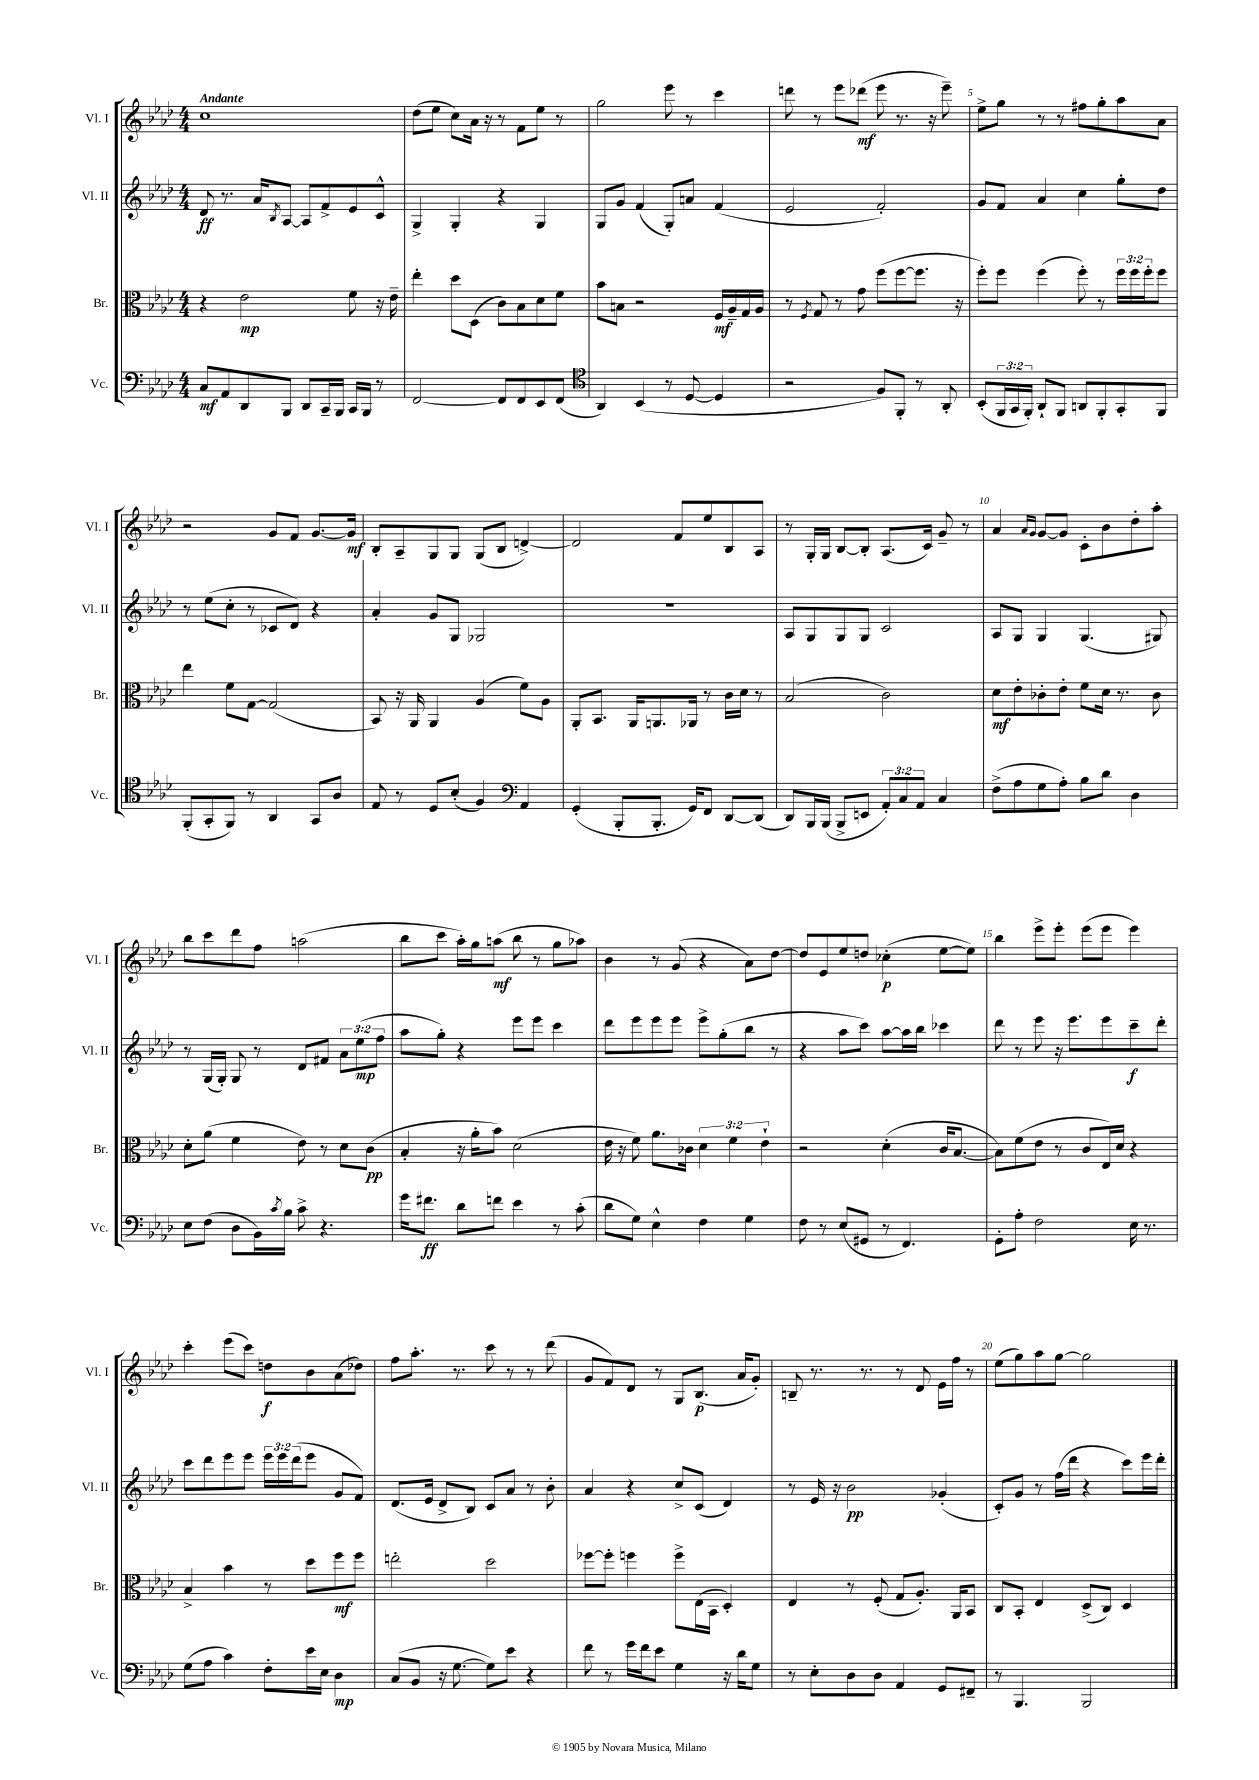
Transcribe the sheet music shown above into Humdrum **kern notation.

**kern	**dynam	**kern	**dynam	**kern	**dynam	**kern	**dynam
*part4	*part4	*part3	*part3	*part2	*part2	*part1	*part1
*staff4	*staff4	*staff3	*staff3	*staff2	*staff2	*staff1	*staff1
*I"Vc.	*	*I"Br.	*	*I"Vl. II	*	*I"Vl. I	*
*I'Vc.	*	*I'Br.	*	*I'Vl. II	*	*I'Vl. I	*
*clefF4	*	*clefC3	*	*clefG2	*	*clefG2	*
*k[b-e-a-d-]	*	*k[b-e-a-d-]	*	*k[b-e-a-d-]	*	*k[b-e-a-d-]	*
*M4/4	*	*M4/4	*	*M4/4	*	*M4/4	*
=1	=1	=1	=1	=1	=1	=1	=1
!	!	!	!	!	!	!LO:TX:a:B:t=Andante	!
8C/L	mf	4r	.	8d-/	ff	1cc	.
8AA-/	.	.	.	8.r	.	.	.
8DD-/	.	2e-\	mp	.	.	.	.
.	.	.	.	16a-/KL	.	.	.
.	.	.	.	8qB-/	.	.	.
8BBB-/J	.	.	.	[8A-/J	.	.	.
8DD-/L	.	.	.	8A-/L]	.	.	.
16CC~/L	.	.	.	8f^/	.	.	.
16BBB-/JJ	.	.	.	.	.	.	.
16CC/LL	.	8f\	.	8e-/	.	.	.
16BBB-/JJ	.	.	.	.	.	.	.
8r	.	16r	.	8c^^/J	.	.	.
.	.	16e-~\	.	.	.	.	.
=2	=2	=2	=2	=2	=2	=2	=2
[2FF/	.	4ee-'\	.	4G^/	.	(8dd-\L	.
.	.	.	.	.	.	8ee-\J	.
.	.	8dd-\L	.	4G'/	.	8cc\L)	.
.	.	(8D-\J	.	.	.	16a-\Jk	.
.	.	.	.	.	.	16r	.
8FF/L]	.	8c\L)	.	4r	.	8r	.
8FF/	.	8B-\	.	.	.	8f\L	.
8EE-/	.	8d-\	.	4G/	.	8ee-\J	.
(8FF/J	.	8f\J	.	.	.	8r	.
=3	=3	=3	=3	=3	=3	=3	=3
*clefC4	*	*	*	*	*	*	*
4AA-/)	.	8b-\L	.	8G/L	.	2gg\	.
.	.	8Bn\J	.	8g/J	.	.	.
(4BB-/	.	2r	.	(4f/	.	.	.
8r	.	.	.	8G'/L)	.	8eee-\	.
[8D-/	.	.	.	8an/J	.	8r	.
4D-/]	.	16F/LL	mf	(4f/	.	4ccc\	.
.	.	16A-~/	.	.	.	.	.
.	.	16G/	.	.	.	.	.
.	.	16A-/JJ	.	.	.	.	.
=4	=4	=4	=4	=4	=4	=4	=4
2r	.	8r	.	2e-/	.	8dddn\	.
.	.	8qF/	.	.	.	.	.
.	.	8G/	.	.	.	8r	.
.	.	8r	.	.	.	8eee-\L	.
.	.	8g\	.	.	.	(8ddd-X\J	mf
8F/L)	.	(8ff\L	.	2f'/)	.	8eee-\	.
8FF'/J	.	[8ff\	.	.	.	8.r	.
8r	.	8.ff\J]	.	.	.	.	.
.	.	.	.	.	.	16r	.
8AA-'/	.	.	.	.	.	8eee-~\)	.
.	.	16r	.	.	.	.	.
=5	=5	=5	=5	=5	=5	=5	=5
(8BB-'/L	.	8ff'\L)	.	8g/L	.	8ee-^\L	.
24FF/L	.	8ff\J	.	8f/J	.	8gg\J	.
24GG/	.	.	.	.	.	.	.
24FF'/JJ)	.	.	.	.	.	.	.
8AA-`/L	.	(4ff\	.	4a-/	.	8r	.
8FF/J	.	.	.	.	.	8r	.
8AAn/L	.	8ff'\)	.	4cc\	.	8ff#X\L	.
8FF'/	.	8r	.	.	.	8gg'\	.
8GG'/	.	24ff\LL	.	8gg'\L	.	8aa-\	.
.	.	24ff\	.	.	.	.	.
.	.	24ff'\J	.	.	.	.	.
8FF/J	.	8ff\J	.	8dd-\J	.	8a-\J	.
!!LO:LB:g=z
=6	=6	=6	=6	=6	=6	=6	=6
(8FF'/L	.	4ee-\	.	8r	.	2r	.
8GG'/	.	.	.	(8ee-\L	.	.	.
8FF/J)	.	8f\L	.	8cc'\J	.	.	.
8r	.	[8G\J	.	8r	.	.	.
4AA-/	.	(2G/]	.	8c-X/L	.	8g/L	.
.	.	.	.	8d-/J)	.	8f/J	.
8GG/L	.	.	.	4r	.	[8.g/L	.
8A-/J	.	.	.	.	.	.	.
.	.	.	.	.	.	16g/Jk]	mf
=7	=7	=7	=7	=7	=7	=7	=7
8E-/	.	8BB-/)	.	4a-'/	.	8B-'/L	.
8r	.	16r	.	.	.	8A-~/	.
.	.	16AA-/	.	.	.	.	.
8D-/L	.	4AA-/	.	8g/L	.	8G/	.
(8B-'/J	.	.	.	8G/J	.	8G/J	.
4F/)	.	(4A-/	.	2G-X/	.	(8G/L	.
.	.	.	.	.	.	8B-/J	.
*clefF4	*	*	*	*	*	*	*
4AA-/	.	8f\L)	.	.	.	[4dn^/)	.
.	.	8A-\J	.	.	.	.	.
=8	=8	=8	=8	=8	=8	=8	=8
(4GG'/	.	8AA-'/L	.	1r	.	2d/]	.
.	.	8.BB-/J	.	.	.	.	.
8BBB-'/L	.	.	.	.	.	.	.
.	.	16AA-/KL	.	.	.	.	.
8.BBB-'/J	.	8.AAn/	.	.	.	.	.
.	.	.	.	.	.	8f/L	.
16GG/KL)	.	16AA-X/Jk	.	.	.	.	.
8FF/J	.	8r	.	.	.	8ee-/	.
[8DD-/L	.	16c\LL	.	.	.	8B-/	.
.	.	16d-\JJ	.	.	.	.	.
(8DD-/J]	.	8r	.	.	.	8A-/J	.
=9	=9	=9	=9	=9	=9	=9	=9
8DD-/L)	.	(2B-/	.	8A-/L	.	8r	.
16BBB-/L	.	.	.	8G/	.	16G'/LL	.
(16BBB-/JJ	.	.	.	.	.	16G/JJ	.
8BBB-^/L	.	.	.	8G/	.	[8B-/L	.
8EEn/J	.	.	.	8G/J	.	8B-'/J]	.
12AA-'/L)	.	2c\)	.	2c/	.	(8.A-/L	.
12C/	.	.	.	.	.	.	.
12AA-/J	.	.	.	.	.	.	.
.	.	.	.	.	.	16c/Jk)	.
4C/	.	.	.	.	.	8g~/	.
.	.	.	.	.	.	8r	.
=10	=10	=10	=10	=10	=10	=10	=10
(8F^\L	.	8d-\L	mf	8A-/L	.	4a-/	.
8A-\	.	8e-'\	.	8G/J	.	.	.
.	.	.	.	.	.	16qqa-/LL	.
.	.	.	.	.	.	16qqg/JJ	.
8G\	.	8c-X'\	.	4G/	.	[8g/L	.
8A-'\J)	.	8e-'\J	.	.	.	8g/J]	.
8B-\L	.	8f\L	.	(4.G/	.	8c'\L	.
8d-\J	.	16d-\Jk	.	.	.	8b-\	.
.	.	8.r	.	.	.	.	.
4D-\	.	.	.	.	.	8dd-'\	.
.	.	8c-\	.	8G#X/)	.	8aa-'\J	.
!!LO:LB:g=z
=11	=11	=11	=11	=11	=11	=11	=11
8E-\L	.	8d-'\L	.	8r	.	8bb-\L	.
(8F\J	.	(8a-\J	.	(16G/LL	.	8ccc\	.
.	.	.	.	16G'/JJ)	.	.	.
8D-\L	.	4f\	.	8G/	.	8ddd-\	.
16BB-\L)	.	.	.	8r	.	8ff\J	.
8qc/	.	.	.	.	.	.	.
16B-\JJ	.	.	.	.	.	.	.
8c^\	.	8e-\)	.	8d-/L	.	(2aan\	.
4.r	.	8r	.	8f#X/J	.	.	.
.	.	8d-\L	.	12a-\L	.	.	.
.	.	.	.	(12ee-\	mp	.	.
.	.	(8c\J	pp	.	.	.	.
.	.	.	.	12ff\J	.	.	.
=12	=12	=12	=12	=12	=12	=12	=12
16g\KL	.	4B-'/	.	8aa-\L	.	8bb-\L	.
8.f#X\J	ff	.	.	.	.	.	.
.	.	.	.	8gg'\J)	.	8ccc\J	.
8d-\L	.	16r	.	4r	.	16aa-'\LL)	.
.	.	16a-'\KL	.	.	.	16gg\J	.
8fn\J	.	8b-\J)	.	.	.	(8aan\J	mf
4e-\	.	(2d-\	.	8eee-\L	.	8bb-\	.
.	.	.	.	8eee-\J	.	8r	.
8r	.	.	.	4ccc\	.	8gg\L	.
(8c'\	.	.	.	.	.	8aa-X\J)	.
=13	=13	=13	=13	=13	=13	=13	=13
8d-\L	.	16e-\	.	8ddd-\L	.	4b-\	.
.	.	16r	.	.	.	.	.
8G\J)	.	8f\)	.	8eee-\	.	.	.
4E-^^\	.	8.a-\L	.	8eee-\	.	8r	.
.	.	.	.	8eee-\J	.	(8g/	.
.	.	16c-X\Jk	.	.	.	.	.
4F\	.	6d-\	.	8eee-^\L	.	4r	.
.	.	.	.	(8gg'\	.	.	.
.	.	6f\	.	.	.	.	.
4G\	.	.	.	8bb-\J	.	8a-\L)	.
.	.	6e-`\	.	.	.	.	.
.	.	.	.	8r	.	[8dd-\J	.
=14	=14	=14	=14	=14	=14	=14	=14
8F\	.	2r	.	4r	.	8dd-/L]	.
8r	.	.	.	.	.	8e-/	.
(8E-/L	.	.	.	8aa-\L	.	8ee-/	.
8GG#X/J	.	.	.	8ccc\J)	.	8ddn/J	.
8r	.	(4d-'\	.	[8aa-\L	.	(4cc-X'\	p
4.FF/)	.	.	.	16aa-\L]	.	.	.
.	.	.	.	16bb-\JJ	.	.	.
.	.	16c/KL	.	4ccc-X\	.	[8ee-\L	.
.	.	[8.B-/J	.	.	.	.	.
.	.	.	.	.	.	8ee-\J])	.
=15	=15	=15	=15	=15	=15	=15	=15
8GG'\L	.	8B-\L])	.	8ddd-\	.	4bb-\	.
8A-'\J	.	(8f\	.	8r	.	.	.
2F\	.	8e-\J	.	8eee-\	.	8eee-^\L	.
.	.	8r	.	16r	.	8eee-'\J	.
.	.	.	.	8.eee-\L	.	.	.
.	.	8c/L	.	.	.	(8eee-\L	.
.	.	16E-/L)	.	8eee-\	.	8eee-\J	.
.	.	16d-/JJ	.	.	.	.	.
16E-\	.	4r	.	8ccc~\	f	4eee-\)	.
8.r	.	.	.	.	.	.	.
.	.	.	.	8ddd-'\J	.	.	.
!!LO:LB:g=z
=16	=16	=16	=16	=16	=16	=16	=16
(8G\L	.	4B-^/	.	8ccc\L	.	4ccc'\	.
8A-\J	.	.	.	8ddd-\	.	.	.
4c\)	.	4b-\	.	8eee-\	.	(8eee-\L	.
.	.	.	.	8eee-\J	.	8ccc\J)	.
8F'\L	.	8r	.	24eee-\LL	.	8ddn\L	f
.	.	.	.	24eee-\	.	.	.
.	.	.	.	(24ddd-\J	.	.	.
16e-\L	.	8dd-\L	.	8eee-\J	.	8b-\	.
16E-\JJ	.	.	.	.	.	.	.
4D-\	mp	8ff\	mf	8g/L	.	(8a-\	.
.	.	8ff\J	.	8f/J)	.	8dd-X\J)	.
=17	=17	=17	=17	=17	=17	=17	=17
(8C/L	.	2een'\	.	(8.d-/L	.	8ff\L	.
8BB-/J	.	.	.	.	.	8.aa-'\J	.
.	.	.	.	16e-/Jk	.	.	.
16r	.	.	.	8d-^/L	.	.	.
[8.G\	.	.	.	.	.	8.r	.
.	.	.	.	8B-/J)	.	.	.
8G\L])	.	2dd-\	.	8c/L	.	8ccc\	.
8e-\J	.	.	.	8a-/J	.	8r	.
4r	.	.	.	8r	.	8r	.
.	.	.	.	8b-'\	.	(8ddd-\	.
=18	=18	=18	=18	=18	=18	=18	=18
8f\	.	[8ff-X\L	.	4a-/	.	8g/L	.
8r	.	8ff-'\J]	.	.	.	8f/)	.
16g\LL	.	4ffn\	.	4r	.	8d-/J	.
16f\J	.	.	.	.	.	.	.
8e-\J	.	.	.	.	.	8r	.
4G\	.	8ff^\L	.	8cc^/L	.	8G/L	.
.	.	(16E-\L	.	(8c/J	.	(8.B-/J	p
.	.	16BB-\JJ	.	.	.	.	.
16r	.	4D-'/)	.	4d-/)	.	.	.
16d-\KL	.	.	.	.	.	16a-/KL	.
8G\J	.	.	.	.	.	8g'/J)	.
=19	=19	=19	=19	=19	=19	=19	=19
8r	.	4E-/	.	8r	.	8Bn~/	.
8E-'\L	.	.	.	16e-/	.	8.r	.
.	.	.	.	16r	.	.	.
8D-\	.	8r	.	2b-\	pp	.	.
.	.	.	.	.	.	8.r	.
8D-\J	.	(8F'/	.	.	.	.	.
4AA-/	.	8G/L	.	.	.	8r	.
.	.	8.A-'/J)	.	.	.	8d-/	.
8GG/L	.	.	.	(4g-X'/	.	16e-\LL	.
.	.	16AA-/KL	.	.	.	16ff\JJ	.
8FF#X~/J	.	8BB-/J	.	.	.	8r	.
=20	=20	=20	=20	=20	=20	=20	=20
8r	.	8C/L	.	8c'/L)	.	(8ee-\L	.
4.BBB-/	.	8BB-'/J	.	8g/J	.	8gg\)	.
.	.	4E-/	.	8r	.	8aa-\	.
.	.	.	.	(16ff\LL	.	[8gg\J	.
.	.	.	.	16ddd-\JJ	.	.	.
2BBB-/	.	(8D-^/L	.	4r	.	2gg\]	.
.	.	8C/J)	.	.	.	.	.
.	.	4D-/	.	8ccc\L)	.	.	.
.	.	.	.	16eee-\L	.	.	.
.	.	.	.	16ddd-'\JJ	.	.	.
==	==	==	==	==	==	==	==
*-	*-	*-	*-	*-	*-	*-	*-
